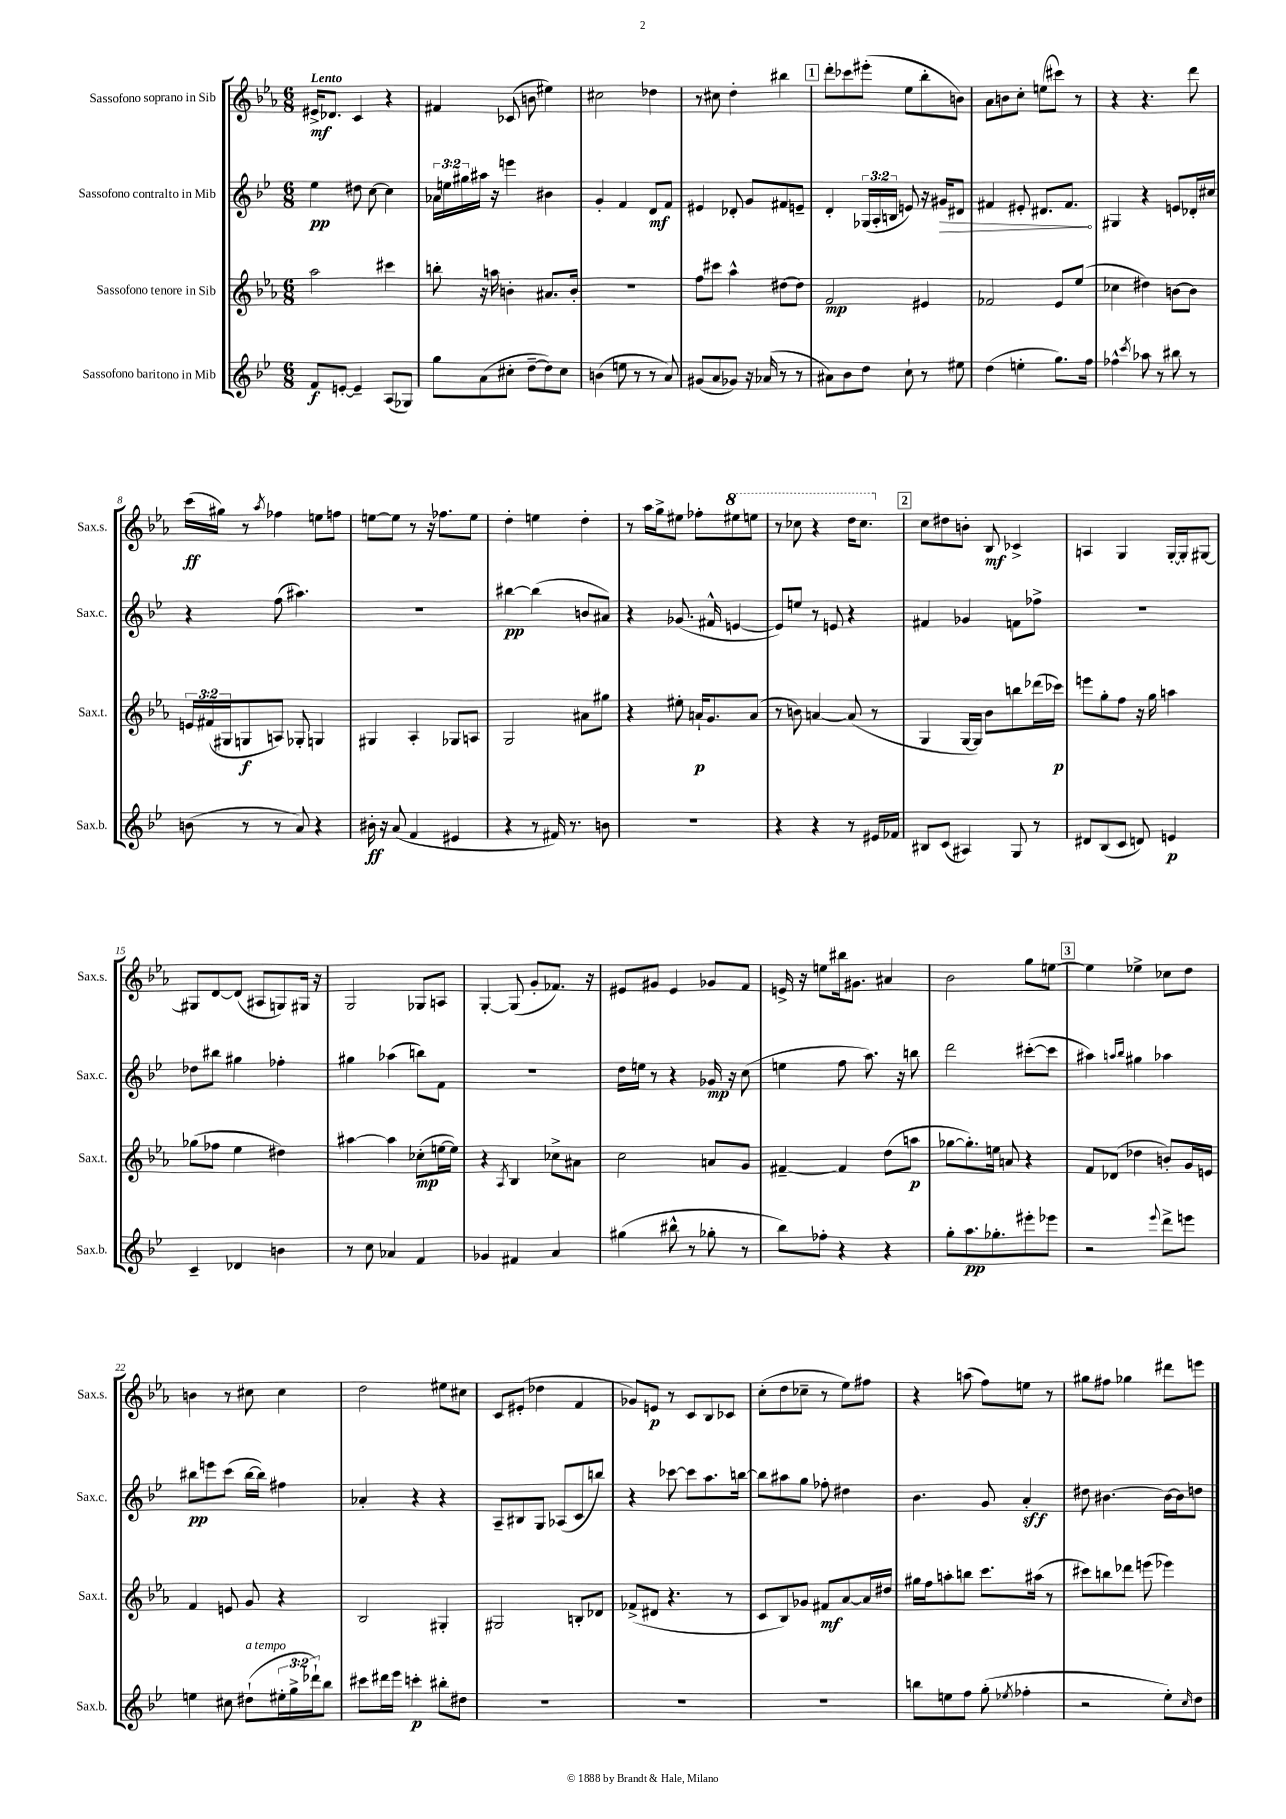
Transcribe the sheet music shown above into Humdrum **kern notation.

**kern	**dynam	**kern	**dynam	**kern	**dynam	**kern	**dynam
*part4	*part4	*part3	*part3	*part2	*part2	*part1	*part1
*staff4	*staff4	*staff3	*staff3	*staff2	*staff2	*staff1	*staff1
*I"Sassofono baritono in Mib	*	*I"Sassofono tenore in Sib	*	*I"Sassofono contralto in Mib	*	*I"Sassofono soprano in Sib	*
*I'Sax.b.	*	*I'Sax.t.	*	*I'Sax.c.	*	*I'Sax.s.	*
*clefG2	*	*clefG2	*	*clefG2	*	*clefG2	*
*k[b-e-]	*	*k[b-e-a-]	*	*k[b-e-]	*	*k[b-e-a-]	*
*M6/8	*	*M6/8	*	*M6/8	*	*M6/8	*
=1	=1	=1	=1	=1	=1	=1	=1
!	!	!	!	!	!	!LO:TX:a:B:t=Lento	!
8f/L	f	2aa-\	.	4ee-\	pp	16e#X^/KL	mf
.	.	.	.	.	.	8.d-X/J	.
[8en'/J	.	.	.	.	.	.	.
4e~/]	.	.	.	8dd#X\	.	4c/	.
.	.	.	.	[8cc\	.	.	.
(8A/L	.	4ccc#X\	.	4cc\]	.	4r	.
8G-X/J)	.	.	.	.	.	.	.
=2	=2	=2	=2	=2	=2	=2	=2
8gg\L	.	8bbn'\	.	24a-X\LL	.	4f#X/	.
.	.	.	.	24een\	.	.	.
.	.	.	.	24gg#X\	.	.	.
(8a\	.	16r	.	16aa#X\JJ	.	.	.
.	.	16aan\	.	16r	.	.	.
8cc#X'\J	.	4bn'\	.	4eeen\	.	(8c-X/	.
[8dd~\L	.	.	.	.	.	8bn\	.
8dd\])	.	8.a#X/L	.	4b#X\	.	4ee#X\)	.
8cc#\J	.	.	.	.	.	.	.
.	.	16b'/Jk	.	.	.	.	.
=3	=3	=3	=3	=3	=3	=3	=3
(4bn\	.	2.r	.	4g'/	.	2cc#X\	.
8een\	.	.	.	4f/	.	.	.
8r	.	.	.	.	.	.	.
8r	.	.	.	8d/L	mf	4dd-X\	.
8a/)	.	.	.	8f/J	.	.	.
=4	=4	=4	=4	=4	=4	=4	=4
(8g#X/L	.	8ff\L	.	4e#X/	.	8r	.
8a/	.	8ccc#X\J	.	.	.	8cc#X\	.
8g-X/J)	.	4aa-^^\	.	8d-X'/	.	4dd'\	.
16r	.	.	.	8g/L	.	.	.
(16a-X/	.	.	.	.	.	.	.
8r	.	[8dd#X\L	.	8f#X/	.	4bb#X\	.
8r	.	8dd#\J]	.	8en~/J	.	.	.
!!LO:REH:place=s1:t=1
=5	=5	=5	=5	=5	=5	=5	=5
8a#X\L)	.	2f/	mp	4d'/	.	8ddd'\L	.
8b-\	.	.	.	.	.	8ccc-X\	.
8dd\J	.	.	.	(24G-X/LL	.	(8eee#X'\J	.
.	.	.	.	24A'/	.	.	.
.	.	.	.	24Bn/JJ	.	.	.
8cc`\	.	.	.	8en/)	.	8ee-\L	.
8r	.	4e#X/	.	16r	.	8bb-'\	.
!	!	!	!	!	!LO:HP:b	!	!
.	.	.	.	16g#X/KL	>	.	.
8ee#X\	.	.	.	8d#X/J	.	8bn\J)	.
=6	=6	=6	=6	=6	=6	=6	=6
(4dd\	.	2f-X/	.	4f#X/	.	8a-\L	.
.	.	.	.	.	.	8bn\	.
4een'\	.	.	.	8e#X'/	.	8cc'\J	.
.	.	.	.	8.d#X/L	.	(8een\L	.
8.gg\L)	.	8e-/L	.	.	.	8ccc#X\J)	.
.	.	.	.	8.f#/J	.	.	.
.	.	(8ee-/J	.	.	.	8r	.
16ff\Jk	.	.	.	.	.	.	.
.	.	.	.	.	]	.	.
=7	=7	=7	=7	=7	=7	=7	=7
4ff-X^^\	.	4cc-X\	.	4G#X/	.	4r	.
8qccc/	.	.	.	.	.	.	.
8aa-X\	.	4dd#X\)	.	4r	.	4.r	.
8r	.	.	.	.	.	.	.
8bb#X\	.	[8bn\L	.	8en/L	.	.	.
8r	.	8b\J]	.	16d-X'/L	.	8ddd\	.
.	.	.	.	16cc#X/JJ	.	.	.
!!LO:LB:g=z
=8	=8	=8	=8	=8	=8	=8	=8
(8bn\	.	24en/LL	.	4r	.	(16ccc\LL	ff
.	.	(24f#X/	.	.	.	.	.
.	.	.	.	.	.	16gg#X\JJ)	.
.	.	24G#X/J	.	.	.	.	.
8r	.	8Gn/	f	.	.	8r	.
.	.	.	.	.	.	8qaa-/	.
8r	.	8An/J)	.	(8ff\	.	4ff-X\	.
8a/)	.	8G-X'/	.	4.aa#X\)	.	.	.
4r	.	4Gn/	.	.	.	8een\L	.
.	.	.	.	.	.	8ffn\J	.
=9	=9	=9	=9	=9	=9	=9	=9
16b#X'\	ff	4G#X/	.	2.r	.	[8een\L	.
16r	.	.	.	.	.	.	.
(8a/	.	.	.	.	.	8ee\J]	.
4f/	.	4A-'/	.	.	.	8r	.
.	.	.	.	.	.	16r	.
.	.	.	.	.	.	8.ff-X\L	.
4e#X/	.	8G-X/L	.	.	.	.	.
.	.	8An/J	.	.	.	8ee\J	.
=10	=10	=10	=10	=10	=10	=10	=10
4r	.	2G/	.	[4bb#X\	pp	4dd'\	.
8r	.	.	.	(4bb#\]	.	4een\	.
16f#X/)	.	.	.	.	.	.	.
8.r	.	.	.	.	.	.	.
.	.	8a#X\L	.	8bn/L	.	4dd'\	.
8bn\	.	8gg#X\J	.	8a#X/J)	.	.	.
=11	=11	=11	=11	=11	=11	=11	=11
2.r	.	4r	.	4r	.	8r	.
.	.	.	.	.	.	16aa-\LL	.
.	.	.	.	.	.	16gg^\J	.
.	.	8ee#X'\	.	(8.g-X/	.	8ee#X\J	.
.	.	16an`/KL	p	.	.	8ff-X'\L	.
.	.	8.g/	.	16f#X^^/	.	.	.
*	*	*	*	*	*	*8va	*
.	.	.	.	[4en/	.	8eee#X\	.
.	.	(8a/J	.	.	.	8eeen\J	.
=12	=12	=12	=12	=12	=12	=12	=12
4r	.	8r	.	8e/L])	.	8r	.
.	.	8bn\)	.	8een/J	.	8ccc-X\	.
4r	.	[4an/	.	8r	.	4r	.
.	.	.	.	8en/	.	.	.
8r	.	(8a/]	.	4r	.	16ddd\KL	.
.	.	.	.	.	.	8.ccc-\J	.
16e#X/LL	.	8r	.	.	.	.	.
16f-X/JJ	.	.	.	.	.	.	.
!!LO:REH:place=s1:t=2
=13	=13	=13	=13	=13	=13	=13	=13
*	*	*	*	*	*	*X8va	*
8B#X/L	.	4G/	.	4f#X/	.	8cc\L	.
(8c/J	.	.	.	.	.	8dd#X\	.
4A#X/)	.	[16G/LL	.	4g-X/	.	8bn'\J	.
.	.	16G/JJ])	.	.	.	.	.
.	.	8b-\L	.	.	.	8B-/	mf
8G/	.	8bbn\	.	8fn\L	.	4c-X^/	.
8r	.	(16ddd-X\L	.	8ff-X^\J	.	.	.
.	.	16ccc-X\JJ)	p	.	.	.	.
=14	=14	=14	=14	=14	=14	=14	=14
8d#X/L	.	8eeen\L	.	2.r	.	4An/	.
(8B-/	.	8gg'\	.	.	.	.	.
8c/J	.	8ff\J	.	.	.	4G/	.
8dn/)	.	16r	.	.	.	.	.
.	.	16gg\	.	.	.	.	.
4en/	p	4aan\	.	.	.	[16G'/LL	.
.	.	.	.	.	.	16G'/J]	.
.	.	.	.	.	.	[8G#X/J	.
!!LO:LB:g=z
=15	=15	=15	=15	=15	=15	=15	=15
4c~/	.	(8gg-X\L	.	8dd-X\L	.	8G#X/L]	.
.	.	8ff-X\J	.	8bb#X\J	.	[8d/	.
4d-X/	.	4ee-\	.	4gg#X\	.	(8d/J]	.
.	.	.	.	.	.	8A#X/L	.
4bn\	.	4dd#X\)	.	4ff-X'\	.	8Gn/)	.
.	.	.	.	.	.	16G#X/Jk	.
.	.	.	.	.	.	16r	.
=16	=16	=16	=16	=16	=16	=16	=16
8r	.	[4aa#X\	.	4gg#X\	.	2G/	.
8cc\	.	.	.	.	.	.	.
4a-X/	.	4aa#\]	.	(4aa-X\	.	.	.
4f/	.	(8cc-X'\L	mp	8bbn\L)	.	8G-X/L	.
.	.	[16een\L	.	8f\J	.	8An/J	.
.	.	16ee\JJ])	.	.	.	.	.
=17	=17	=17	=17	=17	=17	=17	=17
4g-X/	.	4r	.	2.r	.	[4G'/	.
.	.	8qA-/	.	.	.	.	.
4f#X/	.	4B-/	.	.	.	(8G/]	.
.	.	.	.	.	.	8g'/L	.
4a/	.	8cc-X^\L	.	.	.	8.f-X/J)	.
.	.	8a#X\J	.	.	.	.	.
.	.	.	.	.	.	16r	.
=18	=18	=18	=18	=18	=18	=18	=18
(4gg#X\	.	2cc\	.	16dd\LL	.	8e#X/L	.
.	.	.	.	16een\JJ	.	.	.
.	.	.	.	8r	.	8g#X/J	.
8bb#X^^\	.	.	.	4r	.	4e#/	.
8r	.	.	.	.	.	.	.
8gg-X'\	.	8an/L	.	16g-X/	mp	8g-X/L	.
.	.	.	.	16r	.	.	.
8r	.	8g/J	.	(8cc\	.	8f/J	.
=19	=19	=19	=19	=19	=19	=19	=19
8bb-\L)	.	[4f#X~/	.	4een\	.	16en^/	.
.	.	.	.	.	.	16r	.
8ff-X'\J	.	.	.	.	.	8een\L	.
4r	.	4f#/]	.	8ff\	.	16bb#X\k	.
.	.	.	.	.	.	8.g#X\J	.
.	.	.	.	8.aa\)	.	.	.
4r	.	(8dd\L	.	.	.	4a#X/	.
.	.	.	.	16r	.	.	.
.	.	8aan\J	p	8bbn\	.	.	.
=20	=20	=20	=20	=20	=20	=20	=20
8gg'\L	.	[8gg-X\L	.	2ddd\	.	2b-\	.
8.aa\	pp	8.gg-'\])	.	.	.	.	.
8.gg-X'\	.	16een\Jk	.	.	.	.	.
.	.	8an/	.	.	.	.	.
8eee#X'\	.	4r	.	([8ccc#X'\L	.	8gg\L	.
8eee-X\J	.	.	.	8ccc#\J]	.	[8een\J	.
!!LO:REH:place=s1:t=3
=21	=21	=21	=21	=21	=21	=21	=21
2r	.	8f/L	.	4aa#X\)	.	4ee\]	.
.	.	(8d-X/J	.	.	.	.	.
.	.	.	.	16qqaan/LL	.	.	.
.	.	.	.	16qqbb-/JJ	.	.	.
.	.	4dd-X\	.	4gg#X\	.	4ee-X^\	.
8qqeee-/	.	.	.	.	.	.	.
8ddd^\L	.	8bn'/L)	.	4aa-X\	.	8cc-X\L	.
8eeen\J	.	16g/L	.	.	.	8dd\J	.
.	.	16en/JJ	.	.	.	.	.
!!LO:LB:g=z
=22	=22	=22	=22	=22	=22	=22	=22
4een\	.	4f/	.	8bb#X\L	pp	4bn\	.
.	.	.	.	8eeen\	.	.	.
8cc#X\	.	8en/	.	(8ccc\J	.	8r	.
!LO:TX:a:i:t=a tempo	!	!	!	!	!	!	!
(8dd#X`\L	.	8g/	.	[16bb#\LL	.	8cc#X\	.
.	.	.	.	16bb#\JJ])	.	.	.
24ee#X'\L	.	4r	.	4ff#X\	.	4cc#\	.
24gg^\	.	.	.	.	.	.	.
24ddd-X`\J)	.	.	.	.	.	.	.
8bb-\J	.	.	.	.	.	.	.
=23	=23	=23	=23	=23	=23	=23	=23
8ccc#X\L	.	2B-/	.	4a-X'/	.	2dd\	.
16ddd#X\L	.	.	.	.	.	.	.
16eee-\JJ	.	.	.	.	.	.	.
4cccn'\	p	.	.	4r	.	.	.
8bb#X'\L	.	4G#X'/	.	4r	.	8ee#X\L	.
8dd#X\J	.	.	.	.	.	8cc#X\J	.
=24	=24	=24	=24	=24	=24	=24	=24
2.r	.	2G#X/	.	8A~/L	.	8c/L	.
.	.	.	.	8B#X/	.	(8e#X'/J	.
.	.	.	.	8G/J	.	4dd-X\	.
.	.	.	.	(8A-X/L	.	.	.
.	.	8Bn'/L	.	8c/	.	4f/	.
.	.	8d-X/J	.	8bbn/J)	.	.	.
=25	=25	=25	=25	=25	=25	=25	=25
2.r	.	(8f-X^/L	.	4r	.	8g-X/L)	.
.	.	8d#X/J	.	.	.	8en/J	p
.	.	4.r	.	[8ccc-X\	.	8r	.
.	.	.	.	8ccc-\L]	.	8c/L	.
.	.	.	.	8.aa\	.	8B-/	.
.	.	8r	.	.	.	8c-X/J	.
.	.	.	.	[16bbn\Jk	.	.	.
=26	=26	=26	=26	=26	=26	=26	=26
2.r	.	8c/L	.	8bb\L]	.	(8cc'\L	.
.	.	8B-/)	.	8aa#X\	.	8dd\	.
.	.	8g-X/J	.	8gg\J	.	8cc-X~\J	.
.	.	8f#X/L	mf	8ff-X'\	.	8r	.
.	.	[8a-/	.	4dd#X\	.	8ee-\L)	.
.	.	16a-/L]	.	.	.	8ff#X\J	.
.	.	16dd#X/JJ	.	.	.	.	.
=27	=27	=27	=27	=27	=27	=27	=27
8bbn\L	.	16gg#X\LL	.	4.b-\	.	4r	.
.	.	16ff\J	.	.	.	.	.
8een\	.	8aan'\	.	.	.	.	.
8ff\J	.	8bbn\J	.	.	.	(8aan\	.
(8gg'\	.	8.ccc\L	.	8g/	.	8ff\L)	.
8qee-X/	.	.	.	.	.	.	.
4ff-X'\	.	.	.	4a'/	sff	8een\J	.
.	.	(16aa#X\Jk	.	.	.	.	.
.	.	8r	.	.	.	8r	.
=28	=28	=28	=28	=28	=28	=28	=28
2r	.	8ccc#X\L)	.	8dd#X\	.	8gg#X\L	.
.	.	8bbn\	.	[4.b#X\	.	8ff#X\J	.
.	.	8ddd-X\J	.	.	.	4gg-X\	.
.	.	(8eeen\	.	.	.	.	.
8ee-'\L)	.	4eee-X\)	.	16b#\LL_	.	8ddd#X\L	.
.	.	.	.	16b#\J]	.	.	.
16qqcc/	.	.	.	.	.	.	.
8dd\J	.	.	.	8ddn\J	.	8eeen\J	.
==	==	==	==	==	==	==	==
*-	*-	*-	*-	*-	*-	*-	*-
